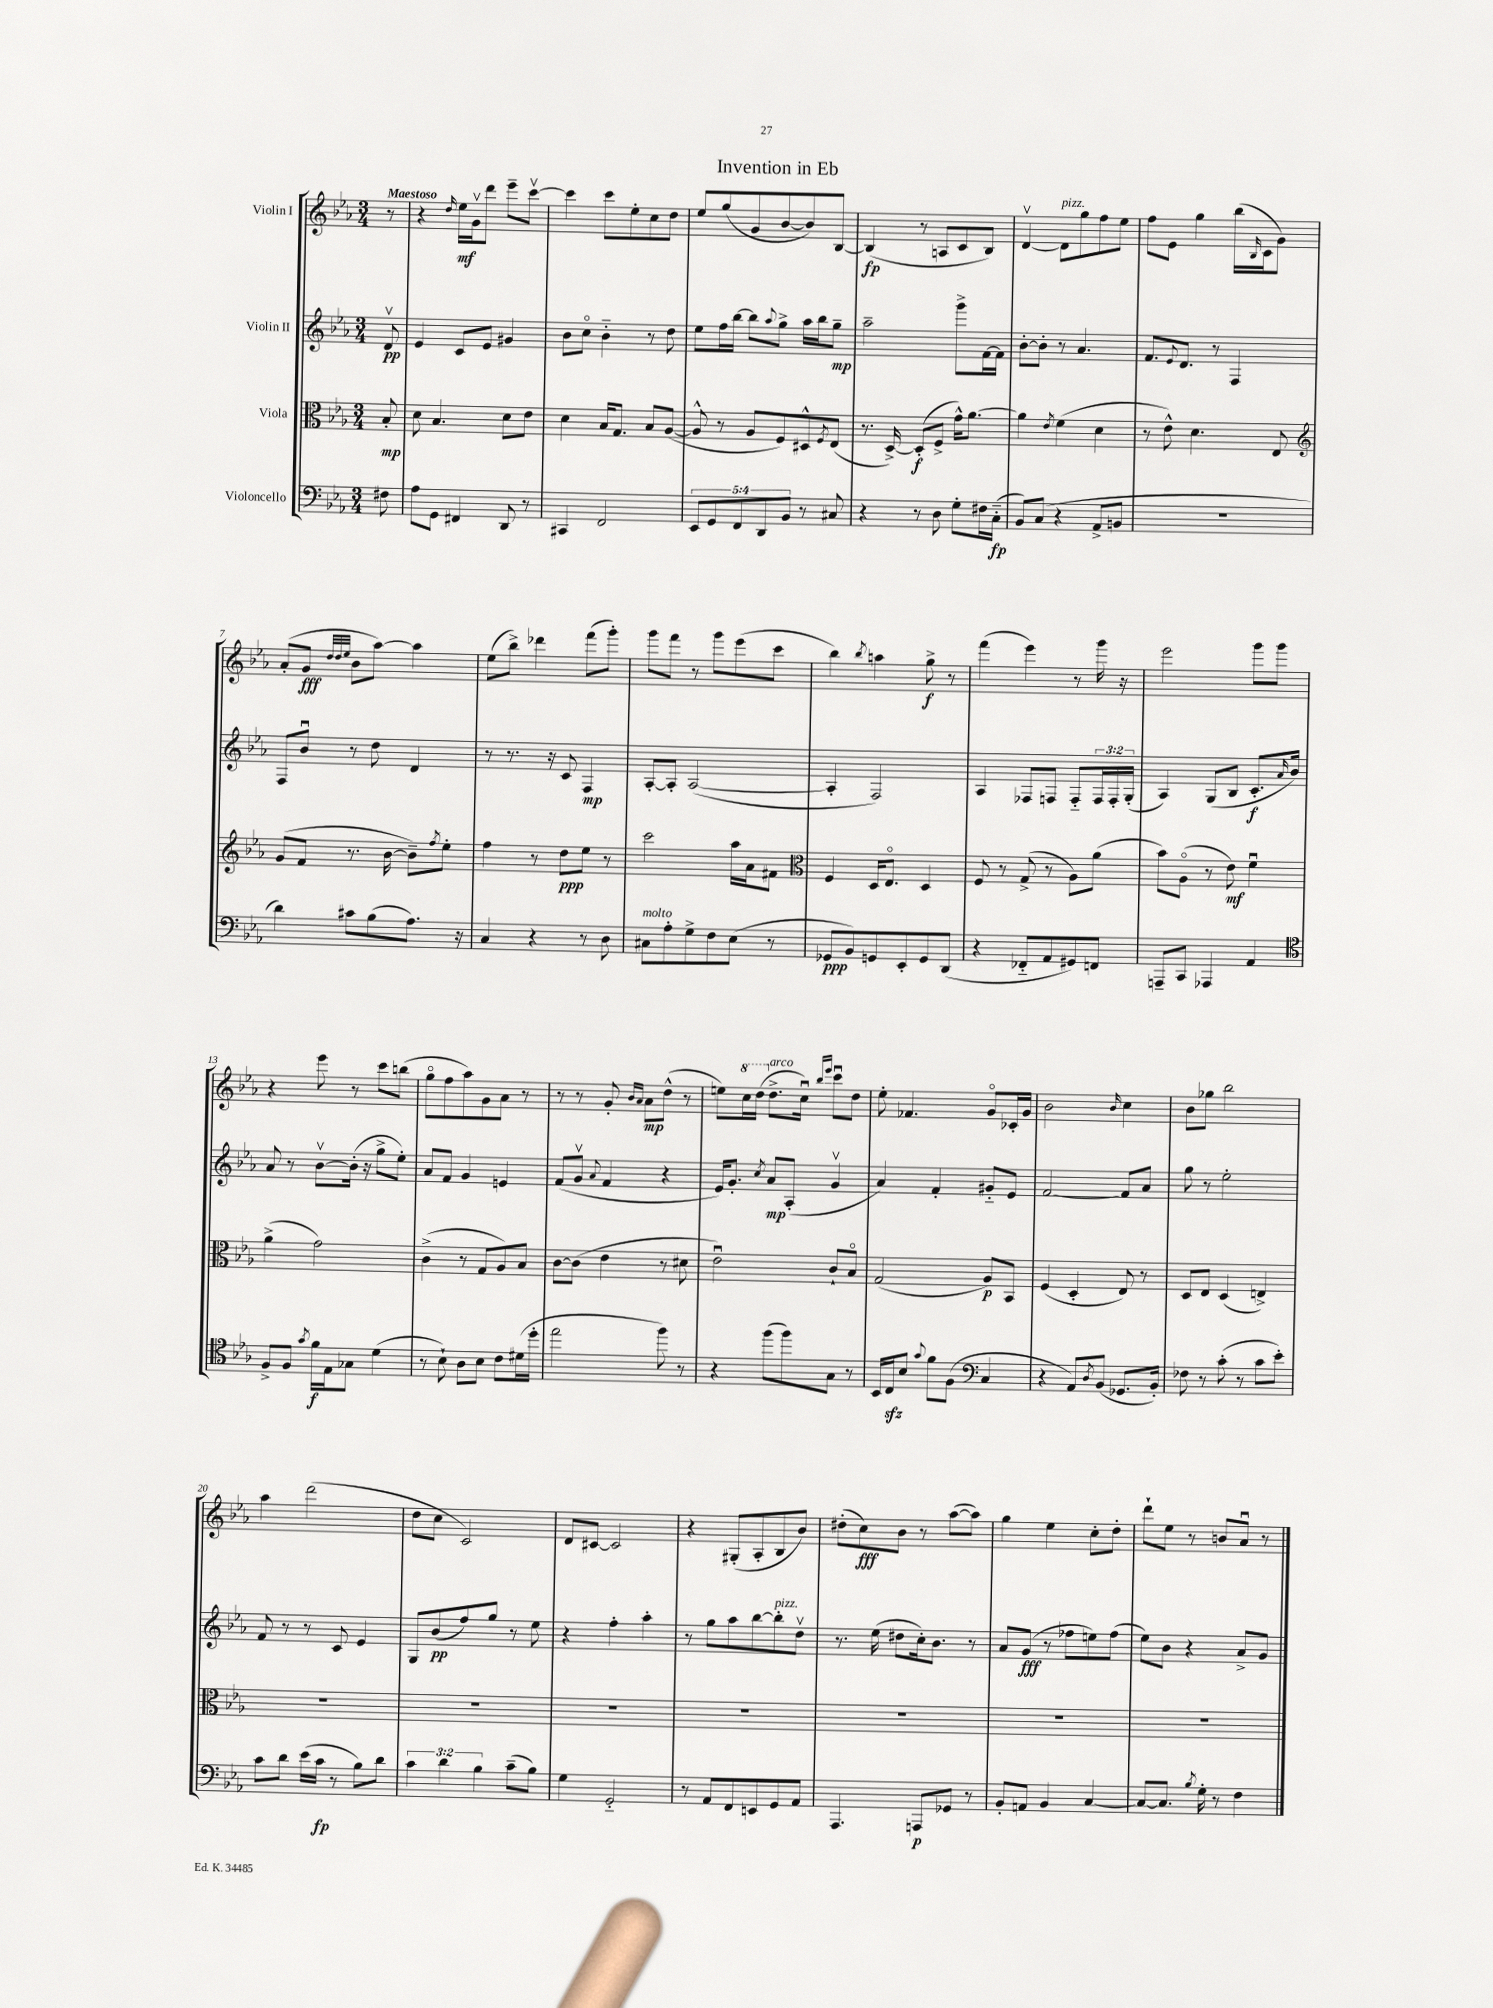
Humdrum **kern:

**kern	**kern	**kern	**kern
*staff4	*staff3	*staff2	*staff1
*clefF4	*clefC3	*clefG2	*clefG2
*k[b-e-a-]	*k[b-e-a-]	*k[b-e-a-]	*k[b-e-a-]
*M3/4	*M3/4	*M3/4	*M3/4
8F#	8B-'	8dv	8r
=	=	=	=
8A-	8d	4e-	4r
8GG	4.B-	.	.
.	.	.	16qqdd
4FF#	.	8c	16ee-
.	.	.	16gv
.	.	8e-	8ddd
8DD	8d	4g#	8eee-~
8r	8e-	.	[8cccv
=	=	=	=
4CC#	4d	8b-	4ccc]
.	.	8cco	.
2FF	16B-	4b-'~	8ccc
.	8.G	.	.
.	.	.	8ee-'
.	8B-	8r	8cc
.	([8A-	8dd	8dd
=	=	=	=
10EE-	8A-^^]	8ee-	8ee-
10GG	.	.	.
.	8r	16ff	(8gg
.	.	[16bb-	.
10FF	.	.	.
.	8A-	8bb-]	8g
10DD	.	.	.
.	.	8qqaa-	.
.	8F)	8gg^	[8b-
10BB-	.	.	.
8r	8D#^^	16aa-	8b-])
.	.	16bb-	.
.	8qF	.	.
8C#	(8E-	8gg~	[8B-
=	=	=	=
4r	8.r	2aa-~	(4B-]
.	[16D^)	.	.
8r	(8D']	.	8r
8D	8F^	.	8A
8G'	16g^^)	8ggg^	8c
.	[8.a-	.	.
16F#	.	[16f	8B-)
(16C'~	.	16f]	.
=	=	=	=
8BB-)	4a-]	[8b-'	[4dv
(8C	.	8b-']	.
.	8qe-	.	.
4r	(4f	8r	8d]
.	.	4.a-	8gg
8AA-^	4d	.	8ff
8BB	.	.	8ee-
=	=	=	=
2.r	8r	8.f	8ff
.	8e-^^)	.	8e-
.	.	8qqe-	.
.	.	8.d	.
.	4.d	.	4gg
.	.	8r	.
.	.	4F	(16bb-
.	.	.	16qqB-
.	.	.	16c
.	8E-	.	8g)
=	=	=	=
*	*clefG2	*	*
4d)	(8g	8F	(8a-'
.	8f	8b-u	8g
.	.	.	32qqdd
.	.	.	32qqdd
.	.	.	32qqee-
8c#	8.r	8r	8b-
(8B-	.	8dd	[8aa-)
.	[16b-	.	.
8.A-)	8b-~])	4d	4aa-]
.	8qff	.	.
.	8ee-'	.	.
16r	.	.	.
=	=	=	=
4C	4ff	8r	(8ee-
.	.	8.r	8bb-^)
4r	8r	.	4ddd-
.	.	16r	.
.	8dd	8c	.
8r	8ee-	4F	(8fff
8D	8r	.	8ggg')
=	=	=	=
8C#	2ccc	[8A-'	8ggg
8A-'	.	8A-']	8fff
8G^	.	([2A-	8r
8F	.	.	8ggg
(8E-	16aa-	.	(8eee-
.	16a-	.	.
8r	8f#	.	8ccc
=	=	=	=
*	*clefC3	*	*
8GG-	4F	4A-']	4bb-)
8BB-)	.	.	.
.	.	.	8qbb-
8GG	16D	2F)	4aa
.	8.E-o	.	.
8EE-'	.	.	.
8GG	4D	.	8gg^
(8DD	.	.	8r
=	=	=	=
4r	8F	4A-	(4fff
.	8r	.	.
8FF-'~	(8G^	8F-	4eee-)
8AA-	8r	8F	.
8GG#)	8A-)	8F'~	8r
8FF	(8a-	24F	16ggg
.	.	24F'	.
.	.	.	16r
.	.	(24G'	.
=	=	=	=
8AAA~	8b-)	4A-)	2eee-
8CC	(8A-o	.	.
4AAA-	8r	(8G	.
.	8e-)	8B-	.
4AA-	4fu	8.c'	8ggg
.	.	.	8ggg
.	.	16qqa-	.
.	.	16b-)	.
=	=	=	=
*clefC4	*	*	*
8F^	(4a-^	8a-	4r
8F	.	8r	.
8qg	.	.	.
16f	2g)	[8b-v	8eee-
16E-	.	.	.
8G-	.	(16b-']	8r
.	.	16r	.
(4d	.	8gg^	8ccc
.	.	8ee-')	(8bb
=	=	=	=
8r	(4c^	8a-	8ggo
8B-`)	.	8f	8ff
8A-	8r	4g	8aa-)
8B-	8G	.	8g
8c	8A-)	4e	8a-
(16d#	8B-	.	8r
16dd'	.	.	.
=	=	=	=
2ee-	[8c	(8f	8r
.	(8c]	8gv	8r
.	.	8qqa-	.
.	4e-	4f	8g'
.	.	.	16qqb-
.	.	.	16qqa-
.	.	.	8a-
8ff)	8r	4r	(8dd^^
8r	8d#	.	8r
=	=	=	=
4r	2e-u)	16e-)	8ee)
.	.	8.g'	.
.	.	.	16ccc
.	.	.	(16ddd
.	.	8qcc	.
(8ff	.	8a-	8.dd^
8ff)	.	(8A-'	.
.	.	.	16ccu)
.	.	.	16qqbb-
.	.	.	16qqeee-
8G	8c`	4gv	8cccu
8r	8B-o	.	8dd
=	=	=	=
16BB-	(2G	4a-)	8ee-'
16C	.	.	.
8B-	.	.	4.f-
8qqg	.	.	.
8f	.	4f'	.
(8F	.	.	.
*clefF4	*	*	*
4C	8A-)	8g#'~	8go
.	8BB-	8e-	16c-'
.	.	.	16g
=	=	=	=
4r	(4F	[2f	2b-
8AA-)	4D'	.	.
8qD	.	.	.
(8BB-	.	.	.
.	.	.	16qqb-
8.GG-	8E-)	8f]	4cc
.	8r	8a-	.
16BB-')	.	.	.
=	=	=	=
8F-	8D	8gg	8b-
8r	8E-	8r	8gg-
(8c'	(4D	2ee-'	2bb-
8r	.	.	.
8c	4E^)	.	.
8e-')	.	.	.
=	=	=	=
8c	2.r	8f	4aa-
8d	.	8r	.
(16e-	.	8r	(2ddd
16c	.	.	.
8r	.	8c	.
8B-)	.	4e-	.
8d	.	.	.
=	=	=	=
6c	2.r	8G	8dd
.	.	(8b-	8cc
6d	.	.	.
.	.	8ff)	2c)
6B-	.	.	.
.	.	8gg	.
(8c~	.	8r	.
8B-)	.	8ee-	.
=	=	=	=
4G	2.r	4r	8d
.	.	.	[8c#
2GG'~	.	4ff'	2c#]
.	.	4aa-'	.
=	=	=	=
8r	2.r	8r	4r
8AA-	.	8gg	.
8FF	.	8aa-	(8G#'
8EE	.	[8bb-	8A-'
8GG	.	8bb-']	8B-
8AA-	.	8ddv	8b-)
=	=	=	=
4.AAA-	2.r	8.r	(8dd#'
.	.	.	8cc)
.	.	(16ee-	.
.	.	8dd#	8b-
8AAA	.	16cc')	8r
.	.	8.b-	.
8GG-	.	.	([8aa-
8r	.	8r	8aa-])
=	=	=	=
8BB-'	2.r	8a-	4gg
8AA	.	(8g	.
4BB-	.	8r	4ee-
.	.	8ff-	.
[4C	.	8ee)	8cc'
.	.	(8ff-	8dd'
=	=	=	=
8C_	2.r	8ee-)	8ddd`
8.C]	.	8b-	8ee-
.	.	4r	8r
8qB-	.	.	.
16G'	.	.	.
8r	.	.	8b
4F	.	8a-^	8a-u
.	.	8g	8r
==	==	==	==
*-	*-	*-	*-
